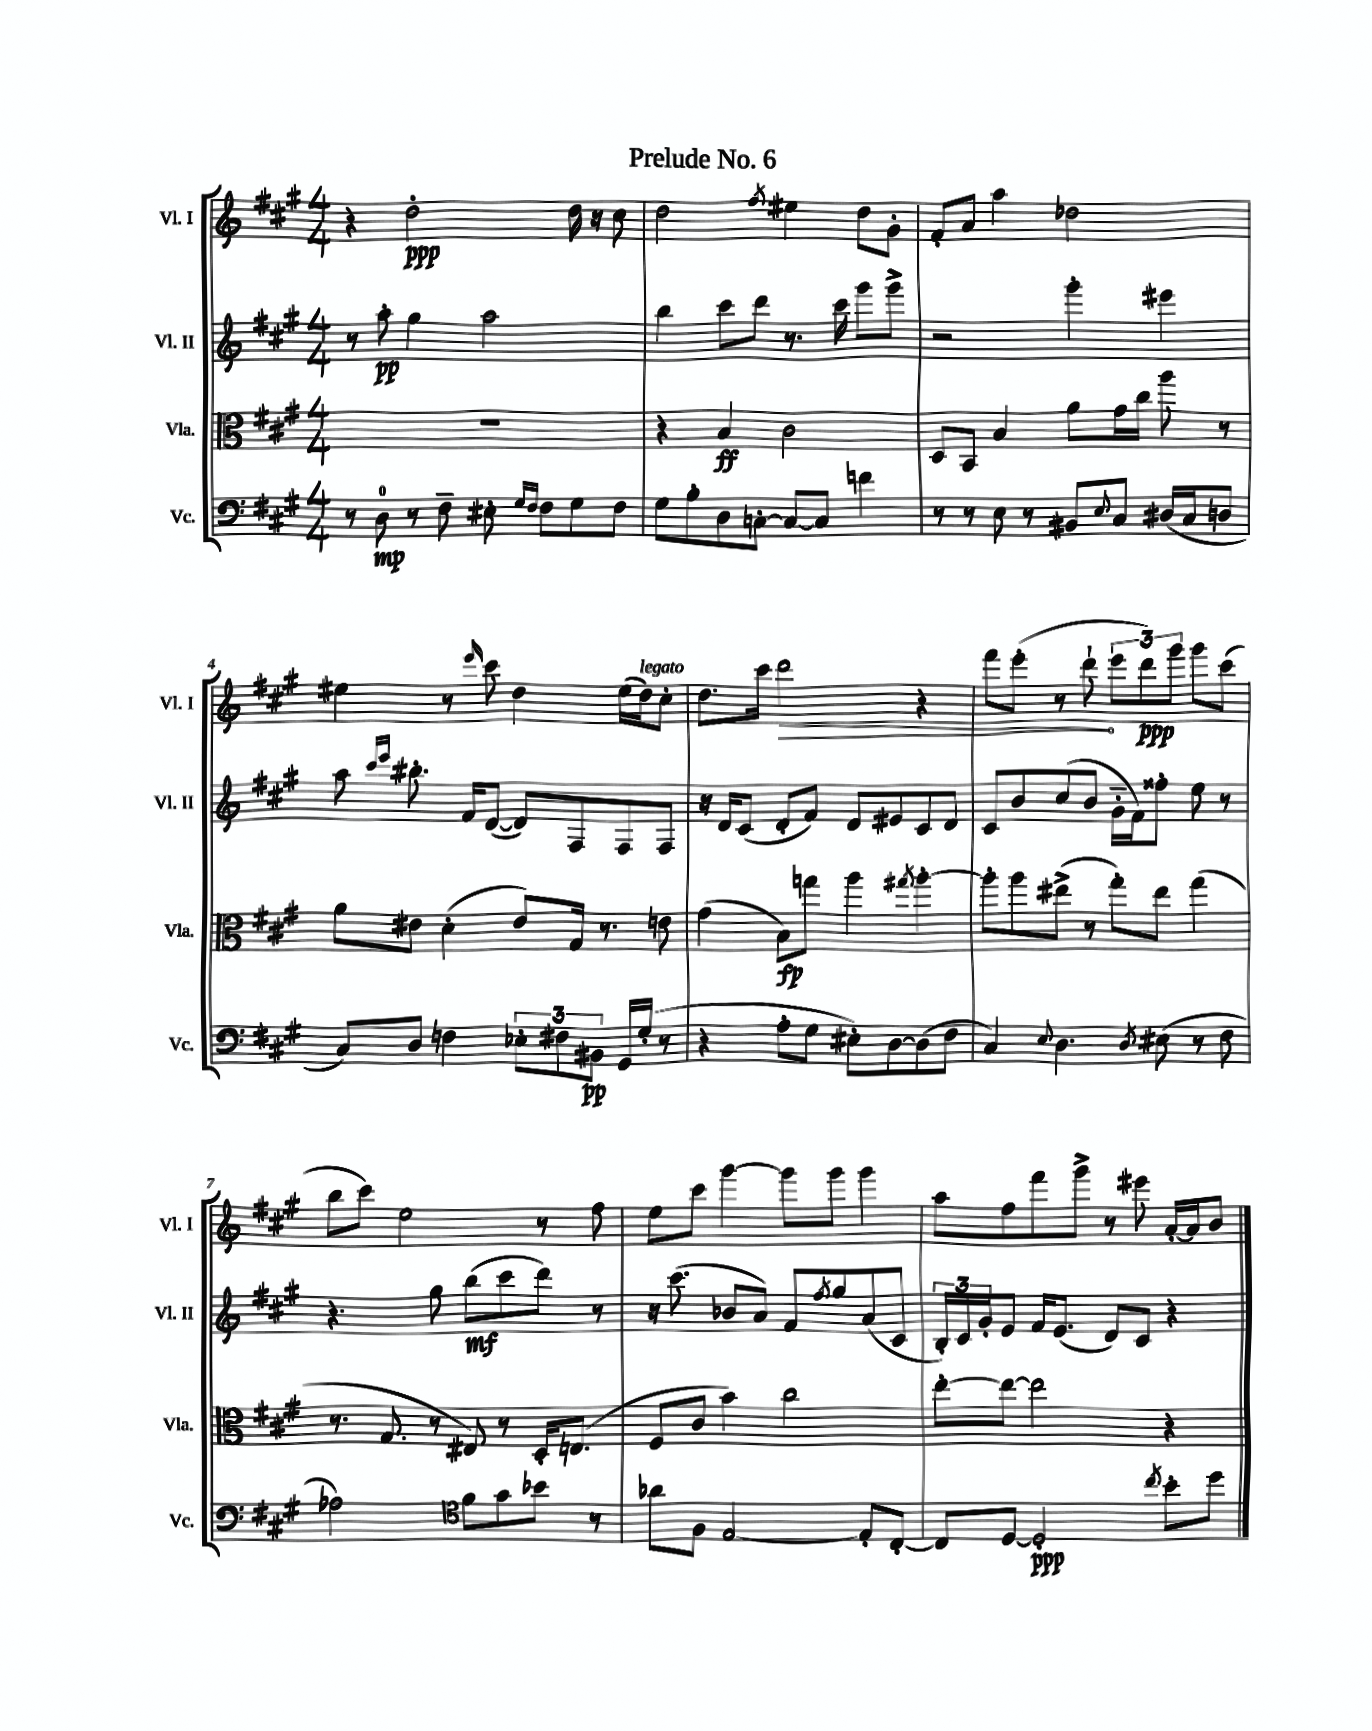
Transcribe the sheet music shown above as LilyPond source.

\header { title = "Prelude No. 6" }
<<
\new StaffGroup <<
\new Staff = "s0" \with { instrumentName = "Vl. I" shortInstrumentName = "Vl. I" } {
    \clef treble \key a \major \numericTimeSignature \time 4/4
    r4 d''2-.\ppp d''16 r16 cis''8 |
    d''2 \acciaccatura { fis''8 } eis''4 d''8 gis'8-. |
    fis'8-. a'8 a''4 des''2 |
    eis''4 r8 \grace { e'''16 } cis'''8 d''4 eis''16( d''16^\markup { \italic "legato" }) cis''8-. |
    d''8. cis'''16 \once \override Hairpin.circled-tip = ##t d'''2\> r4 |
    fis'''8 e'''8-.( r8 d'''8-!\! \tuplet 3/2 { e'''8 d'''8\ppp) gis'''8 } gis'''8 cis'''8( |
    b''8 cis'''8) e''2 r8 fis''8 |
    e''8 cis'''8 gis'''4~ gis'''8 gis'''8 gis'''4 |
    a''8 fis''8 fis'''8 gis'''8-> r8 eis'''8 a'16~-. a'16 b'8 \bar "|." |
}
\new Staff = "s1" \with { instrumentName = "Vl. II" shortInstrumentName = "Vl. II" } {
    \clef treble \key a \major \numericTimeSignature \time 4/4
    r8 a''8-.\pp gis''4 a''2 |
    b''4 cis'''8 d'''8 r8. cis'''16 gis'''8 gis'''8-> |
    r2 gis'''4-. eis'''4 |
    a''8 \grace { cis'''16 e'''16 } bis''8.-. fis'16 d'8~( d'8) fis8 fis8 fis8 |
    r16 d'16 cis'8( d'8-. fis'8) d'8 eis'8 cis'8 d'8 |
    cis'8 b'8 cis''8( b'8 gis'16-_ fis'16) fisis''8-. e''8 r8 |
    r4. gis''8 b''8\mf( cis'''8 d'''8) r8 |
    r16 cis'''8.( bes'8 a'8) fis'8 \acciaccatura { fis''8 } gis''8 a'8( cis'8 |
    \tuplet 3/2 { b16-.) cis'16 gis'16-. } e'8 fis'16 e'8.( d'8) cis'8 r4 \bar "|." |
}
\new Staff = "s2" \with { instrumentName = "Vla." shortInstrumentName = "Vla." } {
    \clef alto \key a \major \numericTimeSignature \time 4/4
    R1 |
    r4 b4\ff cis'2 |
    d8 b,8 b4 a'8 gis'16 cis''16 a''8 r8 |
    a'8 eis'8 d'4-.( eis'8) gis16 r8. e'8 |
    gis'4( b8\fp) g''8 a''4 \acciaccatura { gis''8 } a''4~-. |
    a''8-. a''8 eis''8->( r8 gis''8-.) eis''8 gis''4( |
    r8. gis8. r8 eis8) r8 d16-. e8.( |
    fis8 cis'8 b'4) cis''2 |
    e''8~-. e''8~ e''2 r4 \bar "|." |
}
\new Staff = "s3" \with { instrumentName = "Vc." shortInstrumentName = "Vc." } {
    \clef bass \key a \major \numericTimeSignature \time 4/4
    r8 d8-0\mp r8 fis8-- eis8-. \grace { gis16 fis16 } fis8 gis8 fis8 |
    gis8 b8-. d8 c8~-. c8~ c8 f'4 |
    r8 r8 e8 r8 bis,8 \appoggiatura { e8 } cis8 dis16( cis16 d8 |
    cis8) d8 f4 \tuplet 3/2 { ees8-. fis8 bis,8\pp } gis,16 gis16-.( r8 |
    r4 a8-. gis8 eis8-.) d8~ d8( fis8 |
    cis4) \appoggiatura { e8 } d4. \acciaccatura { d8 } eis8( r8 fis8 |
    aes2) \clef tenor fis'8 gis'8 bes'8 r8 |
    aes'8 fis8 e2~ e8-. cis8~-. |
    cis8 d8~ d2-.\ppp \acciaccatura { cis''8 } b'8-. d''8 \bar "|." |
}
>>
>>
